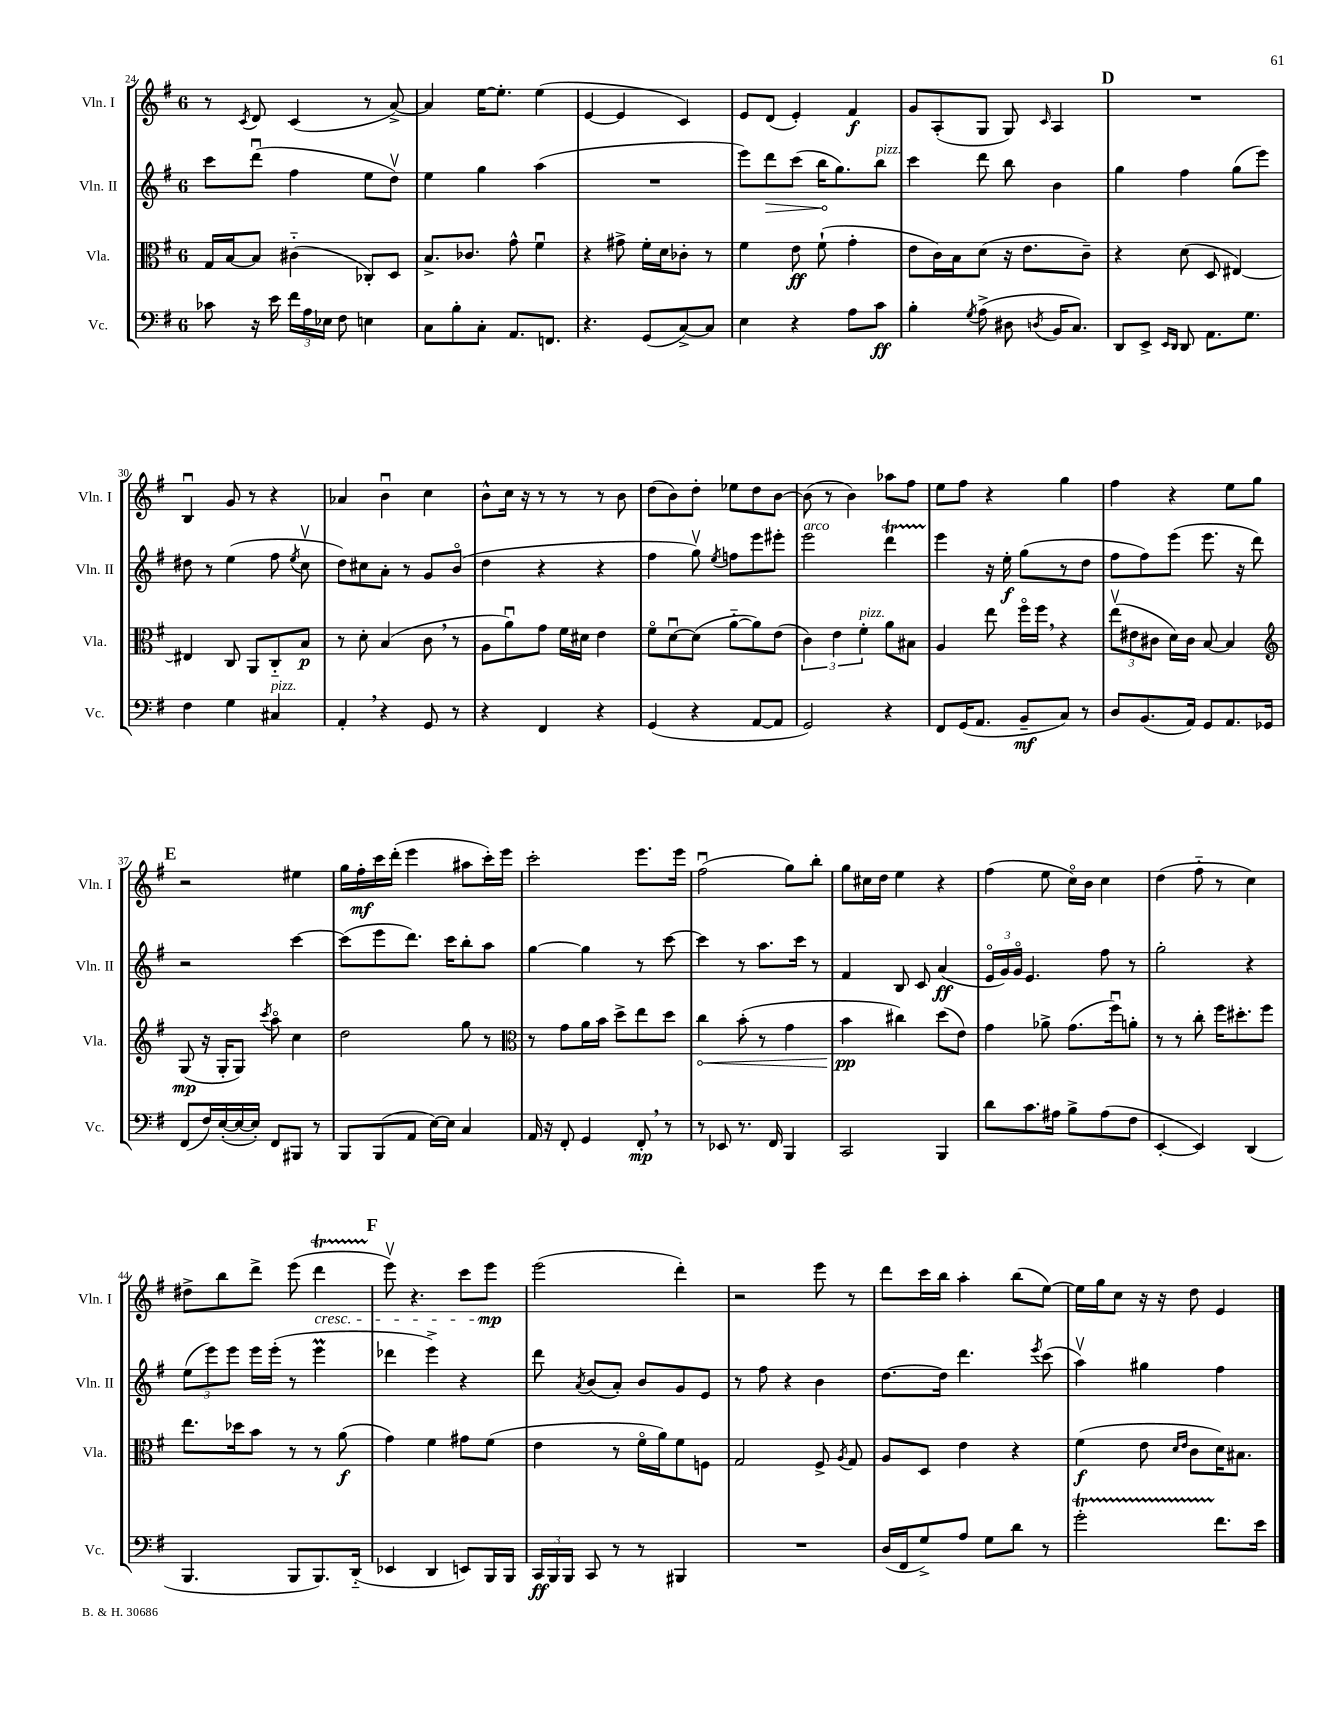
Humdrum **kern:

**kern	**dynam	**kern	**dynam	**kern	**dynam	**kern	**dynam
*part4	*part4	*part3	*part3	*part2	*part2	*part1	*part1
*staff4	*staff4	*staff3	*staff3	*staff2	*staff2	*staff1	*staff1
*I"Vc.	*	*I"Vla.	*	*I"Vln. II	*	*I"Vln. I	*
*I'Vc.	*	*I'Vla.	*	*I'Vln. II	*	*I'Vln. I	*
*clefF4	*	*clefC3	*	*clefG2	*	*clefG2	*
*k[f#]	*	*k[f#]	*	*k[f#]	*	*k[f#]	*
*M6/8	*	*M6/8	*	*M6/8	*	*M6/8	*
=24	=24	=24	=24	=24	=24	=24	=24
8c-X\	.	16G/LL	.	8ccc\L	.	8r	.
.	.	[16B/J	.	.	.	.	.
.	.	.	.	.	.	8qc/	.
16r	.	8B/J]	.	(8dddu\J	.	8d/	.
16e\	.	.	.	.	.	.	.
24f#\LL	.	(4c#X\	.	4ff#\	.	(4c/	.
24A\	.	.	.	.	.	.	.
24E-X\JJ	.	.	.	.	.	.	.
8F#\	.	.	.	.	.	.	.
4En\	.	8C-X'/L)	.	8ee\L	.	8r	.
.	.	8D/J	.	8ddv\J)	.	[8a^/)	.
=25	=25	=25	=25	=25	=25	=25	=25
8C\L	.	8.B^/L	.	4ee\	.	4a/]	.
8B'\	.	.	.	.	.	.	.
.	.	8.c-X/J	.	.	.	.	.
8C'\J	.	.	.	4gg\	.	[16ee\KL	.
.	.	.	.	.	.	8.ee'\J]	.
8.AA/L	.	8g^^\	.	.	.	.	.
.	.	4f#u\	.	(4aa\	.	(4ee\	.
8.FFn/J	.	.	.	.	.	.	.
=26	=26	=26	=26	=26	=26	=26	=26
4.r	.	4r	.	2.r	.	[4e/	.
.	.	8g#X^\	.	.	.	4e/]	.
(8GG/L	.	16f#'\LL	.	.	.	.	.
.	.	16d\J	.	.	.	.	.
[8C^/)	.	8c-X'\J	.	.	.	4c/)	.
8C/J]	.	8r	.	.	.	.	.
=27	=27	=27	=27	=27	=27	=27	=27
4E\	.	4f#\	.	8eee\L)	.	8e/L	.
!	!	!	!	!	!LO:HP:b	!	!
.	.	.	.	8ddd\	>	(8d/J	.
4r	.	8e\	ff	(8ccc\J	.	4e'/)	.
.	.	(8f#`\	.	16bb\KL	.	.	.
.	.	.	.	8.gg\)	]	.	.
8A\L	.	4g'\	.	.	.	4f#/	f
!	!	!	!	!LO:TX:a:i:t=pizz.	!	!	!
8c\J	ff	.	.	8bb\J	.	.	.
=28	=28	=28	=28	=28	=28	=28	=28
4B'\	.	8e\L	.	4ccc\	.	8g/L	.
.	.	16c\L)	.	.	.	(8A'/	.
.	.	16B\J	.	.	.	.	.
8qG/	.	.	.	.	.	.	.
(8A^\	.	(8d\J	.	8ddd\	.	8G/J	.
8D#X\	.	16r	.	8bb\	.	8G/)	.
.	.	8.e\L	.	.	.	.	.
8qDn/	.	.	.	.	.	16qqc/	.
16BB/KL	.	.	.	4b\	.	4A/	.
8.C/J)	.	.	.	.	.	.	.
.	.	8c~\J)	.	.	.	.	.
!!LO:REH:place=s1:t=D
=29	=29	=29	=29	=29	=29	=29	=29
8DD/L	.	4r	.	4gg\	.	2.r	.
8EE^/J	.	.	.	.	.	.	.
16qqEE/LL	.	.	.	.	.	.	.
16qqDD/JJ	.	.	.	.	.	.	.
8DD/	.	(8d\	.	4ff#\	.	.	.
8.AA\L	.	8D/	.	.	.	.	.
.	.	[4E#X/)	.	(8gg\L	.	.	.
8.G\J	.	.	.	.	.	.	.
.	.	.	.	8eee\J)	.	.	.
!!LO:LB:g=z
=30	=30	=30	=30	=30	=30	=30	=30
4F#\	.	4E#X/]	.	8dd#X\	.	4Bu/	.
.	.	.	.	8r	.	.	.
4G\	.	8C/	.	(4ee\	.	8g/	.
.	.	8AA/L	.	.	.	8r	.
!LO:TX:a:i:t=pizz.	!	!	!	!	!	!	!
4C#X/	.	8C/	.	8ff#\	.	4r	.
.	.	.	.	8qee/	.	.	.
.	.	8B/J	p	8ccv\	.	.	.
=31	=31	=31	=31	=31	=31	=31	=31
4AA',/	.	8r	.	8dd\L)	.	4a-X/	.
.	.	8d'\	.	8cc#X\	.	.	.
4r	.	(4B/	.	8a'\J	.	4bu\	.
.	.	.	.	8r	.	.	.
8GG/	.	8c,\	.	8g/L	.	4cc\	.
8r	.	8r	.	(8b/J	.	.	.
=32	=32	=32	=32	=32	=32	=32	=32
4r	.	8A\L	.	4dd\	.	8b^^\L	.
.	.	8au\)	.	.	.	16cc\Jk	.
.	.	.	.	.	.	16r	.
4FF#/	.	8g\J	.	4r	.	8r	.
.	.	16f#\LL	.	.	.	8r	.
.	.	16d#X\JJ	.	.	.	.	.
4r	.	4e\	.	4r	.	8r	.
.	.	.	.	.	.	8b\	.
=33	=33	=33	=33	=33	=33	=33	=33
(4GG/	.	8f#\L	.	4ff#\	.	(8dd\L	.
.	.	[8du\	.	.	.	8b\)	.
4r	.	(8d\J]	.	8ggv\)	.	8dd'\J	.
.	.	.	.	8qee/	.	.	.
.	.	[8a\L	.	8ffn\L	.	8ee-X\L	.
[8AA/L	.	8a\])	.	8eee\	.	8dd\	.
8AA/J]	.	(8e\J	.	8eee#X'\J	.	[8b\J	.
=34	=34	=34	=34	=34	=34	=34	=34
!	!	!	!	!LO:TX:a:i:t=arco	!	!	!
2GG/)	.	6c\)	.	2eee\	.	(8b\]	.
.	.	.	.	.	.	8r	.
.	.	6e\	.	.	.	.	.
.	.	.	.	.	.	4b\)	.
!	!	!LO:TX:a:i:t=pizz.	!	!	!	!	!
.	.	6f#'\	.	.	.	.	.
4r	.	8a\L	.	4dddT\	.	8aa-X\L	.
.	.	8B#X\J	.	.	.	8ff#\J	.
=35	=35	=35	=35	=35	=35	=35	=35
8FF#/L	.	4A/	.	4eee\	.	8ee\L	.
(16GG/K	.	.	.	.	.	8ff#\J	.
8.AA/J	.	.	.	.	.	.	.
.	.	8ee\	.	16r	.	4r	.
.	.	.	.	16ee'\	f	.	.
8BB~/L	mf	16ff#\LL	.	(8gg\L	.	.	.
.	.	16ff#,\JJ	.	.	.	.	.
8C/J)	.	4r	.	8r	.	4gg\	.
8r	.	.	.	8dd\J	.	.	.
=36	=36	=36	=36	=36	=36	=36	=36
8D/L	.	(12eev\L	.	8ff#\L	.	4ff#\	.
.	.	12e#X\	.	.	.	.	.
(8.BB/	.	.	.	8ff#\)	.	.	.
.	.	12c#X\J	.	.	.	.	.
.	.	16d\LL)	.	(8eee\J	.	4r	.
16AA/Jk)	.	16c#\JJ	.	.	.	.	.
8GG/L	.	[8B/	.	8.eee\	.	.	.
8.AA/	.	4B/]	.	.	.	8ee\L	.
.	.	.	.	16r	.	.	.
.	.	.	.	8ddd\)	.	8gg\J	.
16GG-X/Jk	.	.	.	.	.	.	.
!!LO:LB:g=z
!!LO:REH:place=s1:t=E
=37	=37	=37	=37	=37	=37	=37	=37
*	*	*clefG2	*	*	*	*	*
(8FF#/L	.	(8G/	mp	2r	.	2r	.
16F#/L)	.	16r	.	.	.	.	.
([16E'/	.	16G'/KL	.	.	.	.	.
16E/_	.	8G/J)	.	.	.	.	.
16E'/JJ])	.	.	.	.	.	.	.
.	.	8qccc/	.	.	.	.	.
8FF#/L	.	8aa\	.	.	.	.	.
8BBB#X/J	.	4cc\	.	[4ccc\	.	4ee#X\	.
8r	.	.	.	.	.	.	.
=38	=38	=38	=38	=38	=38	=38	=38
8BBB/L	.	2dd\	.	(8ccc\L]	.	16gg\LL	.
.	.	.	.	.	.	16ff#'\	mf
(8BBB/	.	.	.	8eee\	.	16ccc\	.
.	.	.	.	.	.	(16ddd'\JJ	.
8AA/J	.	.	.	8.ddd\J)	.	4eee\	.
[16E\LL)	.	.	.	.	.	.	.
16E\JJ]	.	.	.	16ccc\KL	.	.	.
4C/	.	8gg\	.	8bb'\	.	8aa#X\L	.
.	.	8r	.	8aa\J	.	16ccc'\L)	.
.	.	.	.	.	.	16eee\JJ	.
=39	=39	=39	=39	=39	=39	=39	=39
*	*	*clefC3	*	*	*	*	*
16AA/	.	8r	.	[4gg\	.	2ccc'\	.
16r	.	.	.	.	.	.	.
8FF#'/	.	8g\L	.	.	.	.	.
4GG/	.	16a\L	.	4gg\]	.	.	.
.	.	16b\JJ	.	.	.	.	.
.	.	8dd^\L	.	.	.	.	.
8FF#',/	mp	8ee\	.	8r	.	8.eee\L	.
8r	.	8dd\J	.	[8ccc\	.	.	.
.	.	.	.	.	.	16eee\Jk	.
=40	=40	=40	=40	=40	=40	=40	=40
!	!	!	!LO:HP:b	!	!	!	!
8r	.	4cc\	<	4ccc\]	.	(2ff#u\	.
8EE-X/	.	.	.	.	.	.	.
8.r	.	(8b'\	.	8r	.	.	.
.	.	8r	.	8.aa\L	.	.	.
16FF#/	.	.	.	.	.	.	.
4BBB/	.	4g\	.	.	.	8gg\L)	.
.	.	.	.	16ccc\Jk	.	.	.
.	.	.	.	8r	.	8bb'\J	.
=41	=41	=41	=41	=41	=41	=41	=41
2CC/	.	4b\	pp	4f#/	.	8gg\L	.
.	.	.	.	.	.	16cc#X\L	.
.	.	.	.	.	.	16dd\JJ	.
.	.	4cc#X\)	[	8B/	.	4ee\	.
.	.	.	.	8c/	.	.	.
4BBB/	.	(8dd\L	.	(4a/	ff	4r	.
.	.	8e\J)	.	.	.	.	.
=42	=42	=42	=42	=42	=42	=42	=42
8d\L	.	4g\	.	24e/LL	.	(4ff#\	.
.	.	.	.	24g/)	.	.	.
.	.	.	.	24g/JJ	.	.	.
8.c\	.	.	.	4.e/	.	.	.
.	.	8a-X^\	.	.	.	8ee\	.
16A#X\Jk	.	.	.	.	.	.	.
8B^\L	.	(8.g\L	.	.	.	16cc\LL)	.
.	.	.	.	.	.	16b\JJ	.
(8A#\	.	.	.	8ff#\	.	4cc\	.
.	.	16ff#u\k)	.	.	.	.	.
8F#\J	.	8an'\J	.	8r	.	.	.
=43	=43	=43	=43	=43	=43	=43	=43
[4EE'/	.	8r	.	2gg'\	.	(4dd\	.
.	.	8r	.	.	.	.	.
4EE/])	.	8cc'\	.	.	.	8ff#\	.
.	.	16ff#\KL	.	.	.	8r	.
.	.	8.dd#X'\	.	.	.	.	.
(4DD/	.	.	.	4r	.	4cc\)	.
.	.	8ff#\J	.	.	.	.	.
!!LO:LB:g=z
=44	=44	=44	=44	=44	=44	=44	=44
4.BBB/	.	8.ee\L	.	(12ee\L	.	8dd#X^\L	.
.	.	.	.	12eee\)	.	.	.
.	.	.	.	.	.	8bb\	.
.	.	.	.	12eee\J	.	.	.
.	.	16dd-X\k	.	.	.	.	.
.	.	8b\J	.	16eee\LL	.	8ddd^\J	.
.	.	.	.	(16eee'\JJ	.	.	.
8BBB/L	.	8r	.	8r	.	(8eee\	.
!	!	!	!	!	!	!LO:TX:b:i:t=cresc.	!
8.BBB/)	.	8r	.	4eeeM\	.	4dddT\	.
.	.	(8a\	f	.	.	.	.
(16DD/Jk	.	.	.	.	.	.	.
!!LO:REH:place=s1:t=F
=45	=45	=45	=45	=45	=45	=45	=45
4EE-X/	.	4g\)	.	4ddd-X\	.	8eeev\)	.
.	.	.	.	.	.	4.r	.
4DD/	.	4f#\	.	4eee^\)	.	.	.
8EEn/L)	.	8g#X\L	.	4r	.	8ccc\L	.
16BBB/L	.	(8f#\J	.	.	.	8eee\J	mp
16BBB/JJ	.	.	.	.	.	.	.
=46	=46	=46	=46	=46	=46	=46	=46
24CC/LL	ff	4e\	.	8ddd\	.	(2eee\	.
24BBB/	.	.	.	.	.	.	.
24BBB/JJ	.	.	.	.	.	.	.
.	.	.	.	8qa/	.	.	.
8CC/	.	.	.	(8b/L	.	.	.
8r	.	8r	.	8a'/J)	.	.	.
8r	.	16f#\LL	.	8b/L	.	.	.
.	.	16a\J)	.	.	.	.	.
4BBB#X/	.	8f#\	.	8g/	.	4ddd'\)	.
.	.	8Fn\J	.	8e/J	.	.	.
=47	=47	=47	=47	=47	=47	=47	=47
2.r	.	2G/	.	8r	.	2r	.
.	.	.	.	8ff#\	.	.	.
.	.	.	.	4r	.	.	.
.	.	8F#^/	.	4b\	.	8eee\	.
.	.	8qA/	.	.	.	.	.
.	.	8G/	.	.	.	8r	.
=48	=48	=48	=48	=48	=48	=48	=48
(16D/LL	.	8A/L	.	[8.dd\L	.	8ddd\L	.
16FF#/J	.	.	.	.	.	.	.
8G^/)	.	8D/J	.	.	.	16ccc\L	.
.	.	.	.	16dd\Jk]	.	16bb\JJ	.
8A/J	.	4e\	.	4.ddd\	.	4aa'\	.
8G\L	.	.	.	.	.	.	.
8d\J	.	4r	.	.	.	(8bb\L	.
.	.	.	.	8qeee/	.	.	.
8r	.	.	.	(8ccc\	.	[8ee\J)	.
=49	=49	=49	=49	=49	=49	=49	=49
2gT'\	.	(4f#\	f	4aav\)	.	16ee\LL]	.
.	.	.	.	.	.	16gg\J	.
.	.	.	.	.	.	8cc\J	.
.	.	8e\	.	4gg#X\	.	16r	.
.	.	.	.	.	.	16r	.
.	.	16qqd/LL	.	.	.	.	.
.	.	16qqe/JJ	.	.	.	.	.
.	.	8c\L	.	.	.	8dd\	.
8.f#\L	.	16d\K)	.	4ff#\	.	4e/	.
.	.	8.B#X\J	.	.	.	.	.
16e\Jk	.	.	.	.	.	.	.
==	==	==	==	==	==	==	==
*-	*-	*-	*-	*-	*-	*-	*-
